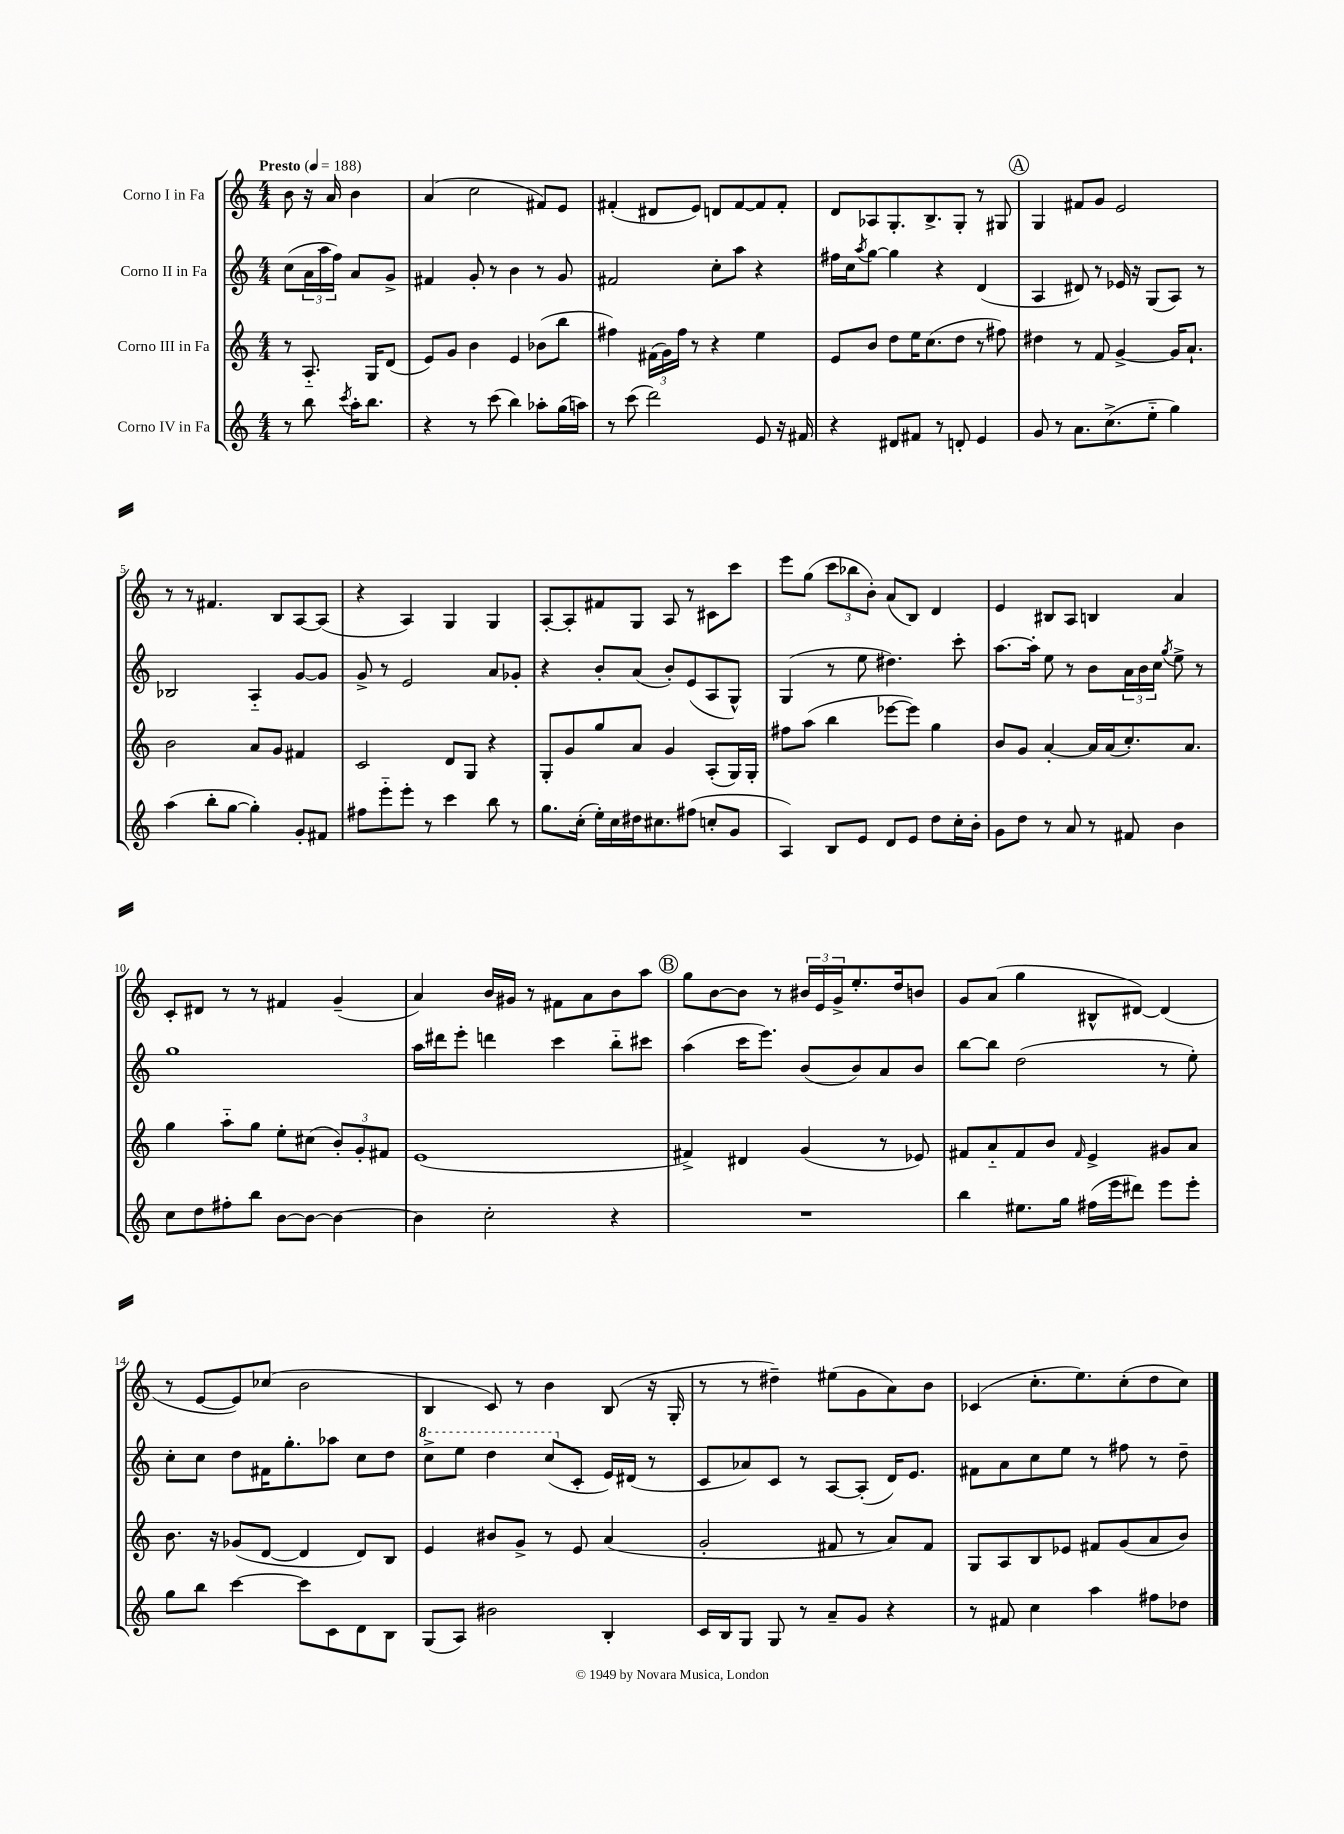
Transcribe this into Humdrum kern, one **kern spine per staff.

**kern	**kern	**kern	**kern
*staff4	*staff3	*staff2	*staff1
*clefG2	*clefG2	*clefG2	*clefG2
*k[]	*k[]	*k[]	*k[]
*M4/4	*M4/4	*M4/4	*M4/4
*MM188	*MM188	*MM188	*MM188
8r	8r	(8cc	8b
8bb	8.A'~	24a	16r
.	.	24aa	.
.	.	.	16a
.	.	24ff)	.
8qccc	.	.	.
16aa'	.	8a	4b
8.bb	16G	.	.
.	(8d	8g^	.
=	=	=	=
4r	8e)	4f#	(4a
.	8g	.	.
8r	4b	8g'	2cc
(8ccc	.	8r	.
4bb)	4e	4b	.
8aa-'	(8b-	8r	8f#)
(16gg	8bb	8g	8e
16aa)	.	.	.
=	=	=	=
8r	4ff#)	2f#	(4f#'
(8ccc	.	.	.
2ddd)	(24f#	.	8d#
.	24g)	.	.
.	24ff#	.	.
.	8r	.	8e)
.	4r	8cc'	8d
.	.	8aa	[8f#
8e	4ee	4r	8f#]
16r	.	.	8f#'
16f#	.	.	.
=	=	=	=
4r	8e	16ff#	8d
.	.	16cc	.
.	.	8qaa	.
.	8b	[8gg	8A-
8d#	8dd	4gg]	8.G'
8f#	16ee	.	.
.	(8.cc	.	8.B^
8r	.	4r	.
8d'	8dd	.	8G'
4e	8r	(4d	8r
.	8ff#)	.	8G#
=	=	=	=
8g	4dd#	4A	4G
8r	.	.	.
8.a	8r	8d#)	8f#
.	8f	8r	8g
(8.cc^	.	.	.
.	[4g^	16e-	2e
.	.	16r	.
8ee'~	.	(8G	.
4gg)	16g]	8A)	.
.	8.a`	.	.
.	.	8r	.
=	=	=	=
(4aa	2b	2B-	8r
.	.	.	8r
8bb'	.	.	4.f#
[8gg	.	.	.
4gg'])	8a	4A'~	.
.	8g	.	8B
8g'	4f#	[8g	[8A
8f#	.	8g]	(8A]
=	=	=	=
8ff#	2c	8g^	4r
8eee'~	.	8r	.
8eee'	.	2e	4A)
8r	.	.	.
4ccc	8d	.	4G
.	8G	.	.
8bb	4r	8a	4G
8r	.	8g-'	.
=	=	=	=
8.gg	8G'	4r	[8A'
.	8g	.	8A']
(16cc'	.	.	.
16ee')	8gg	8b'	8f#
16cc	.	.	.
16dd#	8a	(8a	8G
8.cc#	.	.	.
.	4g	8b')	8A
(8ff#	.	(8e	8r
8cc'	(8A'	8A	8c#
8g	16G)	8G^^)	8ccc
.	16G'	.	.
=	=	=	=
4A)	8ff#	(4G	8eee
.	(8aa	.	(8gg
8B	4bb	8r	12ccc
.	.	.	12bb-
8e	.	8ee	.
.	.	.	12b')
8d	[8eee-	4.dd#)	(8a
8e	8eee-])	.	8B)
8dd	4gg	.	4d
16cc'	.	8ccc'	.
16b'	.	.	.
=	=	=	=
8g	8b	[8.aa	4e
8dd	8g	.	.
.	.	16aa']	.
8r	[4a'	8ee	8B#
8a	.	8r	8A
8r	16a]	8b	4B
.	(16a	.	.
8f#	8.cc')	24a	.
.	.	24b	.
.	.	24cc	.
.	.	8qgg	.
4b	.	8ee^	4a
.	8.a	.	.
.	.	8r	.
=	=	=	=
8cc	4gg	1gg	8c'
8dd	.	.	8d#
8ff#'	8aa'~	.	8r
8bb	8gg	.	8r
[8b	8ee'	.	4f#
8b_	(8cc#	.	.
4b_	12b')	.	(4g~
.	12g'	.	.
.	12f#	.	.
=	=	=	=
4b]	(1e	16aa	4a)
.	.	16ddd#	.
.	.	8eee'	.
2cc'	.	4ddd	16b
.	.	.	16g#
.	.	.	8r
.	.	4ccc	8f#
.	.	.	8a
4r	.	8bb'~	8b
.	.	8ccc#	8aa
=	=	=	=
1r	4f#^)	(4aa	8gg
.	.	.	[8b
.	4d#	16ccc	8b]
.	.	8.eee)	.
.	.	.	8r
.	(4g	(8b	24b#
.	.	.	24e
.	.	.	24g^
.	.	8b)	8.ee'
.	8r	8a	.
.	.	.	16dd
.	8e-)	8b	8b
=	=	=	=
4bb	8f#	[8bb	8g
.	8a'~	8bb]	(8a
8.ee#	8f#	(2dd	4gg
.	8b	.	.
16gg	.	.	.
.	16qqf#	.	.
(16ff#	4e^	.	8B#^^
16eee	.	.	.
8ddd#)	.	.	[8d#)
8eee	8g#	8r	(4d#]
8eee'	8a	8ee')	.
=	=	=	=
8gg	8.b	8cc'	8r
8bb	.	8cc	[8e
.	16r	.	.
[4ccc	(8g-	8dd	8e])
.	[8d	16f#	(8cc-
.	.	8.gg'	.
8ccc]	4d]	.	2b
8c	.	8aa-	.
8d	8d)	8cc	.
8B	8B	8dd	.
=	=	=	=
(8G	4e	8ccc^	4B
8A)	.	8eee	.
2b#	8b#	4ddd	8c)
.	8g^	.	8r
.	8r	(8ccc	4b
.	8e	8c'	.
4B'	(4a	16e)	(8B
.	.	(16d#	.
.	.	8r	16r
.	.	.	16G'
=	=	=	=
16c	2g'	8c	8r
16B	.	.	.
8G	.	8a-)	8r
8G	.	8c	4dd#~)
8r	.	8r	.
8a~	8f#	[8A	(8ee#
8g	8r	(8A']	8g
4r	8a)	16d)	8a)
.	.	8.e	.
.	8f#	.	8b
=	=	=	=
8r	8G	8f#	(4c-
8f#	8A	8a	.
4cc	8B	8cc	8.cc'
.	8e-	8ee	.
.	.	.	8.ee)
4aa	8f#	8r	.
.	(8g	8ff#	(8cc'
8ff#	8a	8r	8dd
8dd-	8b)	8dd~	8cc)
==	==	==	==
*-	*-	*-	*-
